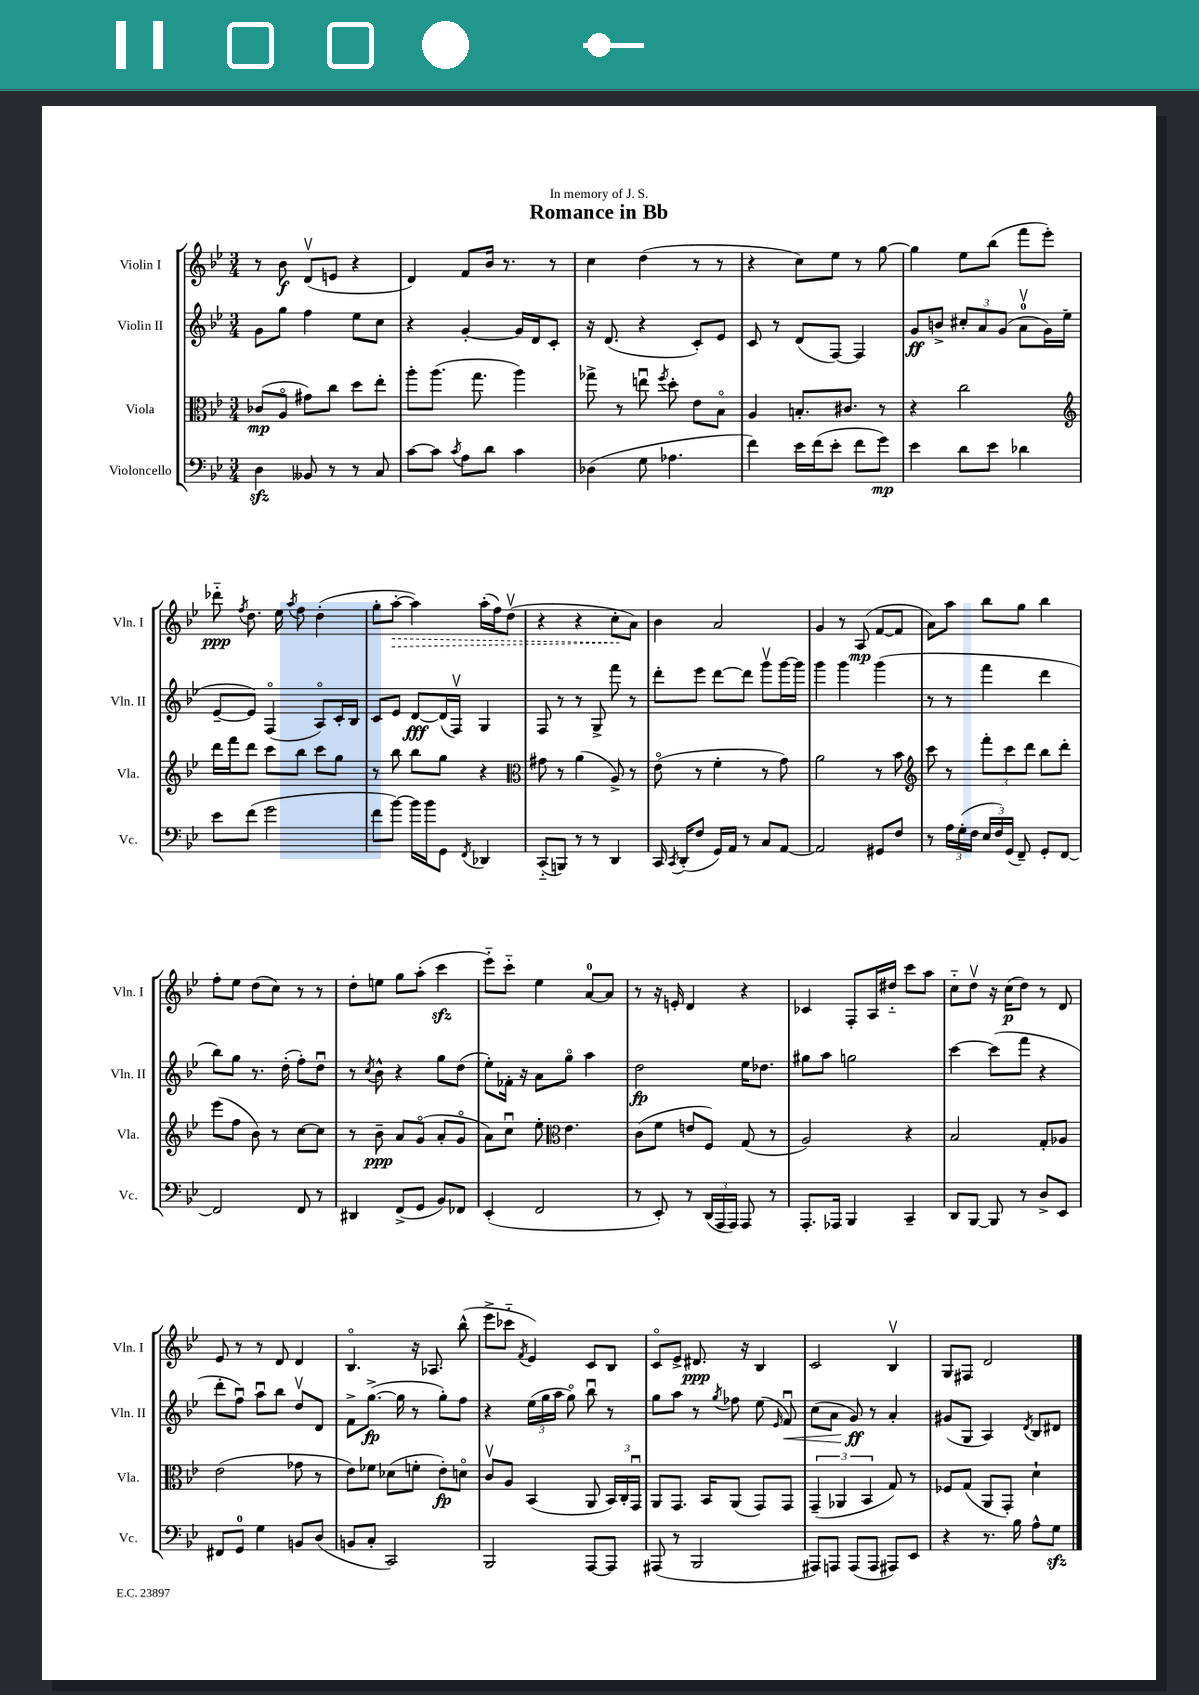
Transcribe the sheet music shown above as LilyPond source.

\header { title = "Romance in Bb" dedication = "In memory of J. S." }
<<
\new StaffGroup <<
\new Staff = "s0" \with { instrumentName = "Violin I" shortInstrumentName = "Vln. I" } {
    \clef treble \key bes \major \numericTimeSignature \time 3/4
    \autoBeamOff r8 bes'8\f d'8[\upbow( e'8] r4 |
    d'4) f'8[ bes'16] r8. r8 |
    c''4 d''4( r8 r8 |
    r4 c''8[) ees''8] r8 g''8~ |
    g''4 ees''8[ bes''8]( f'''8[ ees'''8]-.) |
    des'''8-_\ppp \acciaccatura { f''8 } d''8. ees''16 \acciaccatura { a''8 } f''8 d''4-.( |
    g''8[-. \once \override Hairpin.style = #'dashed-line a''8]~-.\> a''4) a''16[-.( f''16) d''8]\upbow( |
    r4 r4 c''8[-.\! a'8]) |
    bes'4 a'2 |
    g'4 r8 a8\mp( f'8[~ f'8] |
    a'8[) a''8] bes''8[ g''8] bes''4 |
    f''8[-. ees''8] d''8[( c''8]) r8 r8 |
    d''8[-. e''8] g''8[ a''8]-.( c'''4\sfz |
    ees'''8[-_) c'''8]-_ ees''4 a'8[-0~ a'8] |
    r8 r16 e'16-. d'4 r4 |
    ces'4 f8[-. a16 dis''16]-_ c'''8[ a''8] |
    c''8[-_ d''8]\upbow r16 c''16[\p( d''8]) r8 d'8 |
    ees'8 r8 r8 d'8 d'4 |
    bes4.\flageolet r16 aes8. bes''8-^( |
    ees'''8[-> ces'''8]-_ \acciaccatura { f'8 } ees'4) c'8[ bes8] |
    c'8[\flageolet ees'8]-> dis'8.\ppp r16 bes4 |
    c'2 bes4\upbow |
    g8[ fis8] d'2 \bar "|." |
}
\new Staff = "s1" \with { instrumentName = "Violin II" shortInstrumentName = "Vln. II" } {
    \clef treble \key bes \major \numericTimeSignature \time 3/4
    \autoBeamOff g'8[ g''8] f''4 ees''8[ c''8] |
    r4 g'4~-. g'16[ d'16 c'8]-. |
    r16 d'8.( r4 c'8[-.) ees'8] |
    c'8 r8 d'8[( f8]~) f4 |
    g'8[\ff b'8]-> \tuplet 3/2 { cis''8[-. a'8 g'8]( } a'8[-0\upbow g'16) ees''16]( |
    ees'8[~-- ees'8]) f4\flageolet( a8[\flageolet) c'16-. bes16] |
    c'8[ ees'8] d'8[~\fff d'16( f16]\upbow) g4 |
    f8 r8 r8 g8-> f'''8 r8 |
    d'''8[-. ees'''8] d'''8[~ d'''8] g'''8[\upbow g'''16~ g'''16] |
    g'''4 g'''4 g'''4( |
    r8 r8 f'''4 d'''4 |
    bes''8[) g''8] r8. d''16-.( f''8[-.) d''8]\downbow |
    r8 \acciaccatura { c''8 } bes'8-^ r4 g''8[ d''8]( |
    ees''8[-.) fes'16]-. r16 a'8[ g''8]\flageolet a''4 |
    d''2\fp ees''16[ des''8.] |
    gis''8[ a''8] g''2 |
    c'''4~ c'''8[( f'''8] r4 |
    d'''8[-. f''8]\downbow) a''8[\downbow bes''8] d''8[\upbow d'8] |
    f'8[-> g''8.]~->\fp( g''16 r8 g''8[-.) f''8] |
    r4 \tuplet 3/2 { ees''16[( g''16 a''16] } g''8\flageolet) bes''8\downbow r8 |
    g''8[ a''8] r8 \acciaccatura { g''8 } fes''8 ees''8( \grace { ees'16 } f'8\downbow\<) |
    c''8[( a'8] g'8\ff\!) r8 a'4-. |
    gis'8[( g8] a4) \acciaccatura { d'8 } bes8[ dis'8] \bar "|." |
}
\new Staff = "s2" \with { instrumentName = "Viola" shortInstrumentName = "Vla." } {
    \clef alto \key bes \major \numericTimeSignature \time 3/4
    \autoBeamOff ces'8[\mp( a8]\flageolet gis'8[) c''8] d''8[ ees''8]-. |
    a''8[-. a''8.]( g''8. a''4) |
    ges''8-> r8 e''8\downbow \acciaccatura { f''8 } d''8-. ees'8[ bes8]\flageolet |
    a4 b8.[-. cis'8.] r8 |
    r4 c''2 |
    \clef treble d'''16[ f'''16 d'''8] c'''8[ bes''8] c'''8[ g''8] |
    r8 bes''8 bes''8[ g''8] r4 |
    \clef alto gis'8 r8 a'4( a8->) r8 |
    ees'8\flageolet( r8 f'4-. r8 g'8) |
    a'2 r8 bes'8 |
    \clef treble c'''8 r8 \tuplet 3/2 { f'''8[-. c'''8 d'''8] } bes''8[ d'''8]-. |
    ees'''8[( f''8] bes'8) r8 c''8[~ c''8] |
    r8 bes'8--\ppp a'8[ g'8]\flageolet( a'8[-. g'8]\flageolet |
    a'8[) c''8]\downbow ees''8-. \clef alto ees'4. |
    c'8[( f'8] e'8[ f8]) g8( r8 |
    a2) r4 |
    bes2 g8[-. aes8] |
    ees'2( ges'8 r8 |
    ees'8[) fes'8] des'8[( f'8]-. ees'8[-.\fp) d'8]\flageolet |
    c'8[\upbow a8] bes,4( a,8 \tuplet 3/2 { bes,16[) c16-. g,16]\downbow } |
    a,8[ g,8.] bes,16[ a,8]( g,8[) g,8] |
    \tuplet 3/2 { g,4--( aes,4 bes,4 } g8) r8 |
    fes8[ g8]( a,8[ g,8]-.) d'4-! \bar "|." |
}
\new Staff = "s3" \with { instrumentName = "Violoncello" shortInstrumentName = "Vc." } {
    \clef bass \key bes \major \numericTimeSignature \time 3/4
    \autoBeamOff d4\sfz beses,8 r8 r8 c8 |
    c'8[~ c'8] \acciaccatura { c'8 } a8[ d'8] c'4 |
    des4( g8 aes4. |
    f'4) ees'16[ f'16( ees'8]-. f'8[ g'8]\mp) |
    ees'4 d'8[ ees'8] des'4 |
    ees'8[ f'8]( g'2 |
    f'8[ bes'8]~) bes'16[ bes'16 g,8] \acciaccatura { f,8 } des,4 |
    c,8[-_( b,,8]) r8 r8 d,4 |
    c,16 \acciaccatura { c,8 } d,16[-.( f8] g,16[) a,16] r8 c8[ a,8]~ |
    a,2 gis,8[ f8] |
    r8 \tuplet 3/2 { a16[ g16-.( f16] } \tuplet 3/2 { ees16[ f16) g,16]( } f,8--) g,8[-. f,8]~ |
    f,2 f,8 r8 |
    dis,4 f,8[->( g,8] bes,8[) fes,8] |
    ees,4-.( f,2 |
    r8 ees,8-.) r8 \tuplet 3/2 { d,16[( a,,16 a,,16]) } a,,8 r8 |
    a,,8.[-. aes,,16] bes,,4 c,4-- |
    d,8[ bes,,8]~ bes,,8 r8 d8[-> ees,8] |
    fis,8[ g,8]-0 g4 b,8[ d8]( |
    b,8[ c8]-. c,2) |
    bes,,2 a,,8[~ a,,8] |
    ais,,8( r8 bes,,2 |
    ais,,8[) a,,8] a,,8[( a,,8] ais,,8[) ees,8] |
    r4 r8. bes16 a8[-^ g8]\sfz \bar "|." |
}
>>
>>
\layout { \context { \Score \remove "Bar_number_engraver" } }
